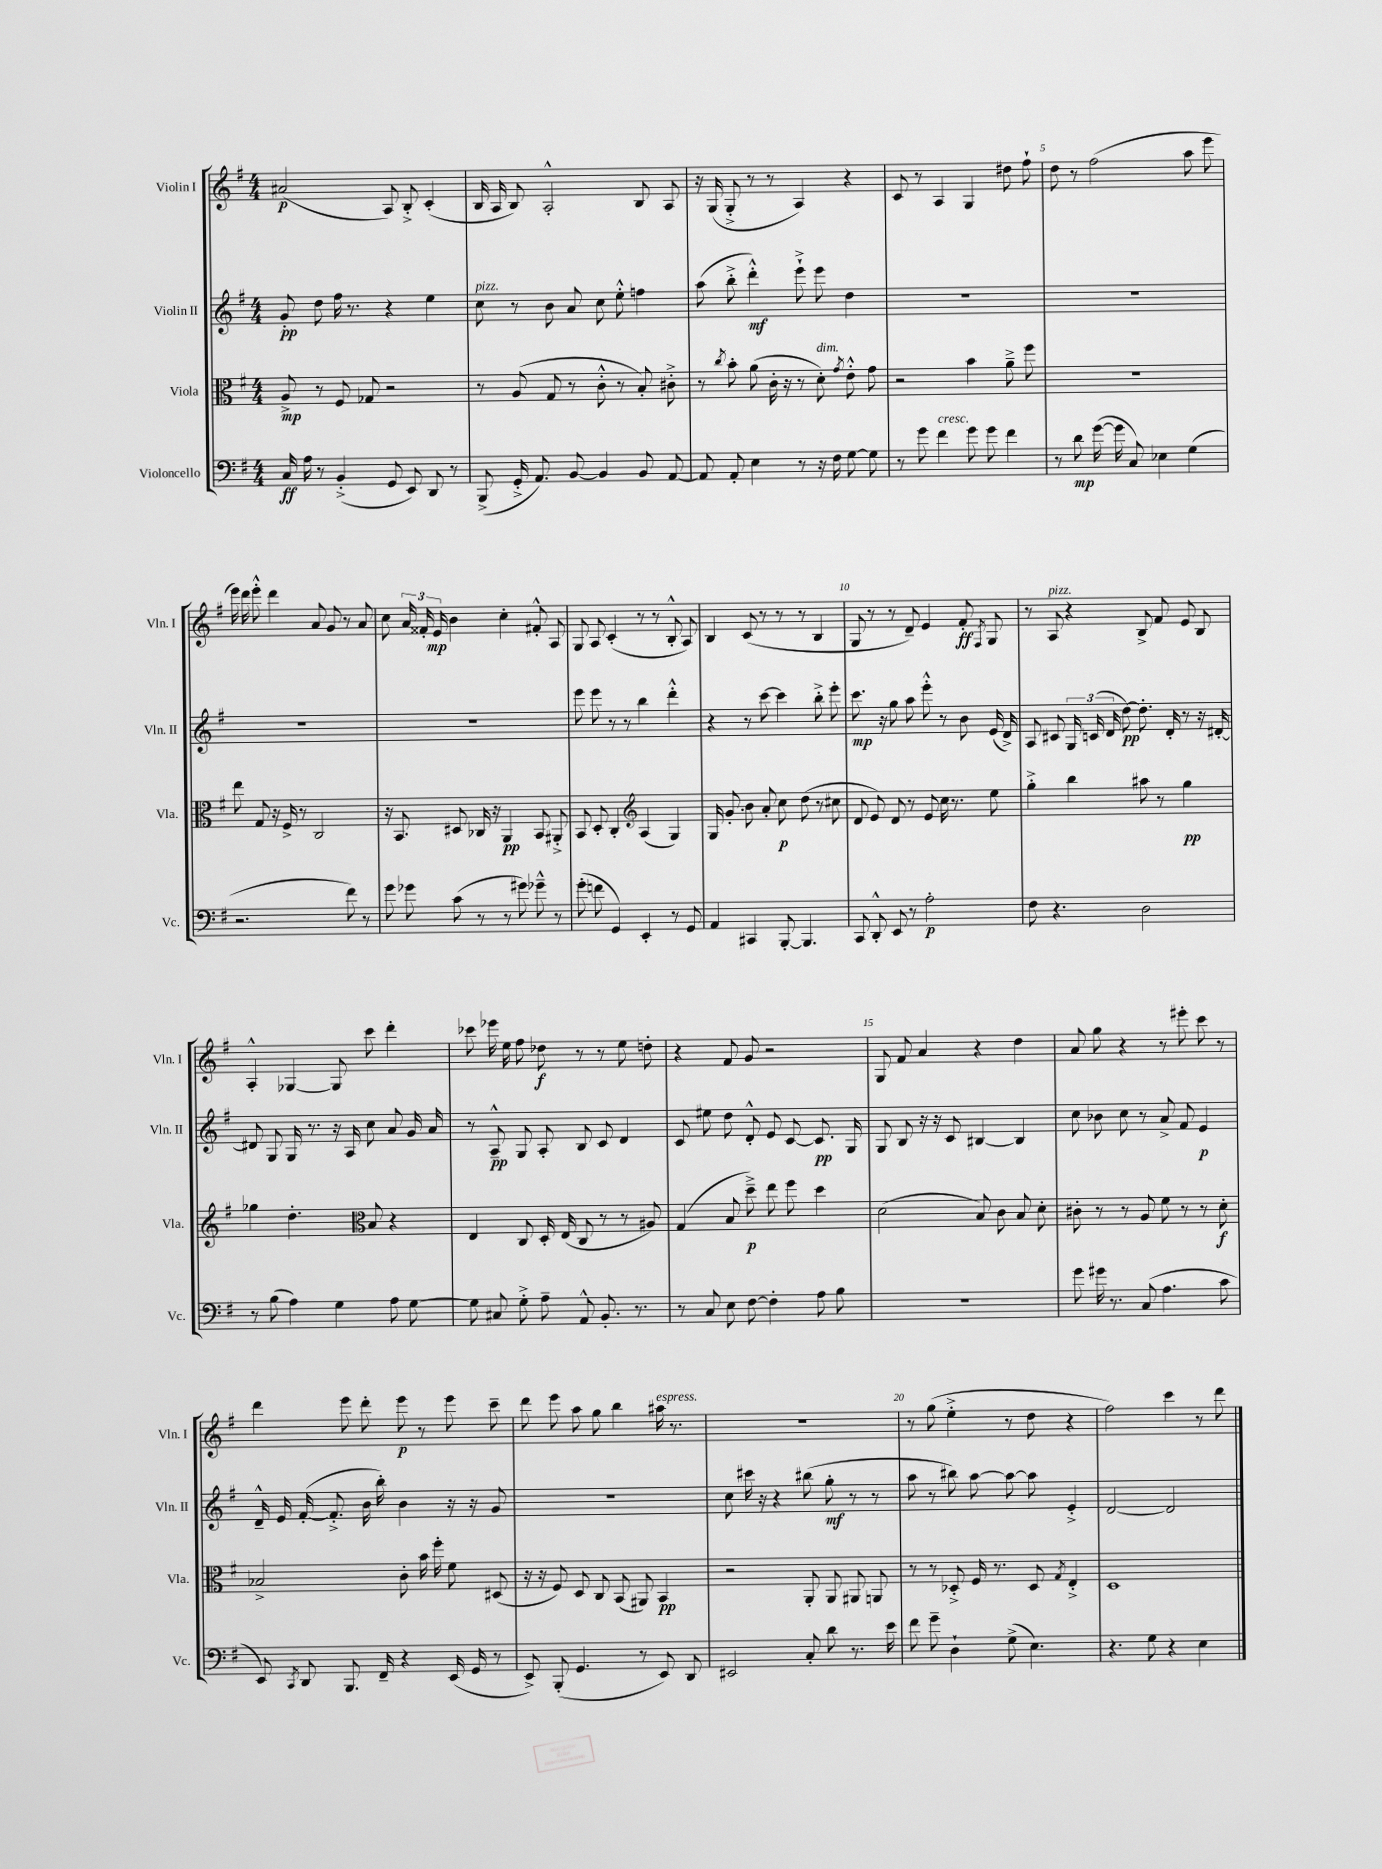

**kern	**kern	**kern	**kern
*staff4	*staff3	*staff2	*staff1
*clefF4	*clefC3	*clefG2	*clefG2
*k[f#]	*k[f#]	*k[f#]	*k[f#]
*M4/4	*M4/4	*M4/4	*M4/4
16C	8A^	8g'	(2a#
16A	.	.	.
8r	8r	8dd	.
(4BB'^	8F#	16ff#	.
.	.	8.r	.
.	8G-	.	.
8GG	2r	4r	8A)
8EE)	.	.	8B'^
8DD	.	4ee	(4c'
8r	.	.	.
=	=	=	=
(8BBB^	8r	8cc	16B
.	.	.	16A
16GG'^	(8A	8r	8B)
8.AA)	.	.	.
.	8G	8b	2A'^^
[8BB	8r	8a	.
4BB]	8c'^^	8cc	.
.	8r	8ee'^^	.
8BB	8B')	4ff	8B
[8AA	8c#'^	.	8A
=	=	=	=
8AA]	8r	(8aa	16r
.	.	.	(16G
.	8qcc	.	.
8AA'	8b'	8bb'^	8G'^
4E	(8a	4ddd'^^)	8r
.	16c'	.	8r
.	16r	.	.
8r	8r	8eee`^	4A)
16r	8d')	8eee	.
16F#	.	.	.
.	8qg	.	.
[8G	8e'^^	4dd	4r
8G]	8g	.	.
=	=	=	=
8r	2r	1r	8c
8g	.	.	8r
4f#	.	.	4A
8g	4b	.	4G
8g	.	.	.
4f#	8a~^	.	8dd#
.	8ff#	.	8ff#`
=	=	=	=
8r	1r	1r	8dd
8d	.	.	8r
([16g	.	.	(2ff#
16g]	.	.	.
8C)	.	.	.
4E-	.	.	.
(4G	.	.	8aa
.	.	.	8eee
=	=	=	=
2.r	8ee	1r	16eee)
.	.	.	16ddd
.	8G	.	8eee'^^
.	16r	.	4ddd
.	16F#^	.	.
.	8r	.	.
.	2C	.	8a
.	.	.	8g
8f#)	.	.	8r
8r	.	.	8a
=	=	=	=
8g	16r	1r	8cc
.	8.BB	.	.
8g-	.	.	24a
.	.	.	24f##'
.	.	.	24e
(8c	8D#	.	4b
8r	16C-	.	.
.	16r	.	.
8r	4AA	.	4cc'
8g#)	.	.	.
8g-~^^	8BB	.	8f#'^^
8r	8AA#'^	.	8A
=	=	=	=
(8g'	8BB	8eee	8G
8f	8D'	8eee	8A
4GG)	4C'	8r	(4c'
.	.	8r	.
*	*clefG2	*	*
4EE'	(4A	4bb	8r
.	.	.	8r
8r	4G)	4ddd'^^	8B'^^
8GG	.	.	8A)
=	=	=	=
4AA	16G	4r	4B
.	8.g'	.	.
4CC#	8b	8r	(8c
.	8a'	[8ccc	8r
[8BBB'	8cc	4ccc]	8r
4.BBB]	(8dd	.	8r
.	8r	8bb'^	4B
.	8cc#	8eee'	.
=	=	=	=
8CC	8d	8.ccc	8G
8DD'^^	8e)	.	8r
.	.	16r	.
8EE	8d	8gg	8r
8r	8r	8aa	8d~)
2A'	8e	8eee'^^	4e
.	16cc	8r	.
.	8.r	.	.
.	.	8b	8f#'
.	.	.	8qF#
.	8ee	(16e	8G
.	.	16d^)	.
=	=	=	=
8F#	4gg'^	8A	8r
4.r	.	8c#	8A
.	4bb	24G	4r
.	.	(24c	.
.	.	24d	.
.	.	[8dd)	.
2D	8aa#	8.dd']	8B^
.	8r	.	8f#
.	.	16d'	.
.	4gg	8r	8e
.	.	16r	8B
.	.	[16d#'	.
=	=	=	=
8r	4gg-	8d#]	4A'^^
(8B	.	8G	.
4A)	4.dd'	16G	[4G-
.	.	8.r	.
4G	.	16r	8G-]
.	.	16A	.
*	*clefC3	*	*
.	8B	8cc	8ccc
8A	4r	8a	4ddd'
[8G	.	16g	.
.	.	16a	.
=	=	=	=
8G]	4E	8r	8ccc-
8C#	.	8A~^^	16eee-
.	.	.	16ee
8G'^	8C	8G	8ff#
8A~	16D'	8A'	8dd-
.	(16E	.	.
8AA^^	8C	8B	8r
8.BB'	8r	8c	8r
.	8r	4d	8ee
8.r	.	.	.
.	8A#)	.	8dd'
=	=	=	=
8r	(4G	8c	4r
8C	.	8ee#	.
8E	8B	8dd	8f#
[8F#	8dd~^)	8d'^^	8g
4F#']	8ee	8e	2r
.	8ff#	[8c	.
8A	4dd	8.c]	.
8B	.	.	.
.	.	16G	.
=	=	=	=
1r	(2d	8G	8G
.	.	8B	8f#
.	.	16r	4a
.	.	16r	.
.	.	8c	.
.	8B)	[4B#	4r
.	8c	.	.
.	8B	4B#]	4dd
.	8d'	.	.
=	=	=	=
8g	8c#'	8cc	8a
16g#	8r	8b-	8gg
8.r	.	.	.
.	8r	8cc	4r
(8C	8A	8r	.
4.A	8f#	8a^	8r
.	8r	8f#	8eee#'
.	8r	4e	8ccc
8c	8d'	.	8r
=	=	=	=
8EE)	2B-^	16d~^^	4ddd
.	.	16e	.
8qCC	.	.	.
8DD	.	([16f#'	.
.	.	8.f#'^]	.
8.BBB	.	.	8eee
.	.	16b	8ddd'
16FF#~	.	16bb')	.
4r	8c'	4b	8eee
.	16b	.	8r
.	16ff#'	.	.
(16EE	8f#	16r	8eee
16GG	.	16r	.
8r	(8D#	8g	8ccc~
=	=	=	=
8EE^)	16r	1r	8ddd
.	16r	.	.
(8BBB'	8F#)	.	8eee
4.GG	8D	.	8aa
.	8C	.	8gg
.	(8BB	.	4bb
8r	8AA#)	.	.
8EE)	4BB	.	16aa#
.	.	.	8.r
8DD	.	.	.
=	=	=	=
2EE#	2r	8cc	1r
.	.	16ccc#	.
.	.	16r	.
.	.	4r	.
8C'	8AA'	(8bb#	.
8d	8AA	8gg'	.
8.r	8AA#	8r	.
.	8AA	8r	.
16e	.	.	.
=	=	=	=
8f#	8r	8aa	8r
8g~	8r	8r	(8gg
4D`	8D-'^	8bb#)	4ee'^
.	16F#	[8aa	.
.	8.r	.	.
(8G^	.	8aa_	8r
4.E)	8D-	8aa]	8dd
.	8qG	.	.
.	4E'^	4e'^	4r
=	=	=	=
4.r	1D	[2d	2ff#)
8G	.	.	.
4r	.	2d]	4ccc
4E	.	.	8r
.	.	.	8ddd
==	==	==	==
*-	*-	*-	*-
